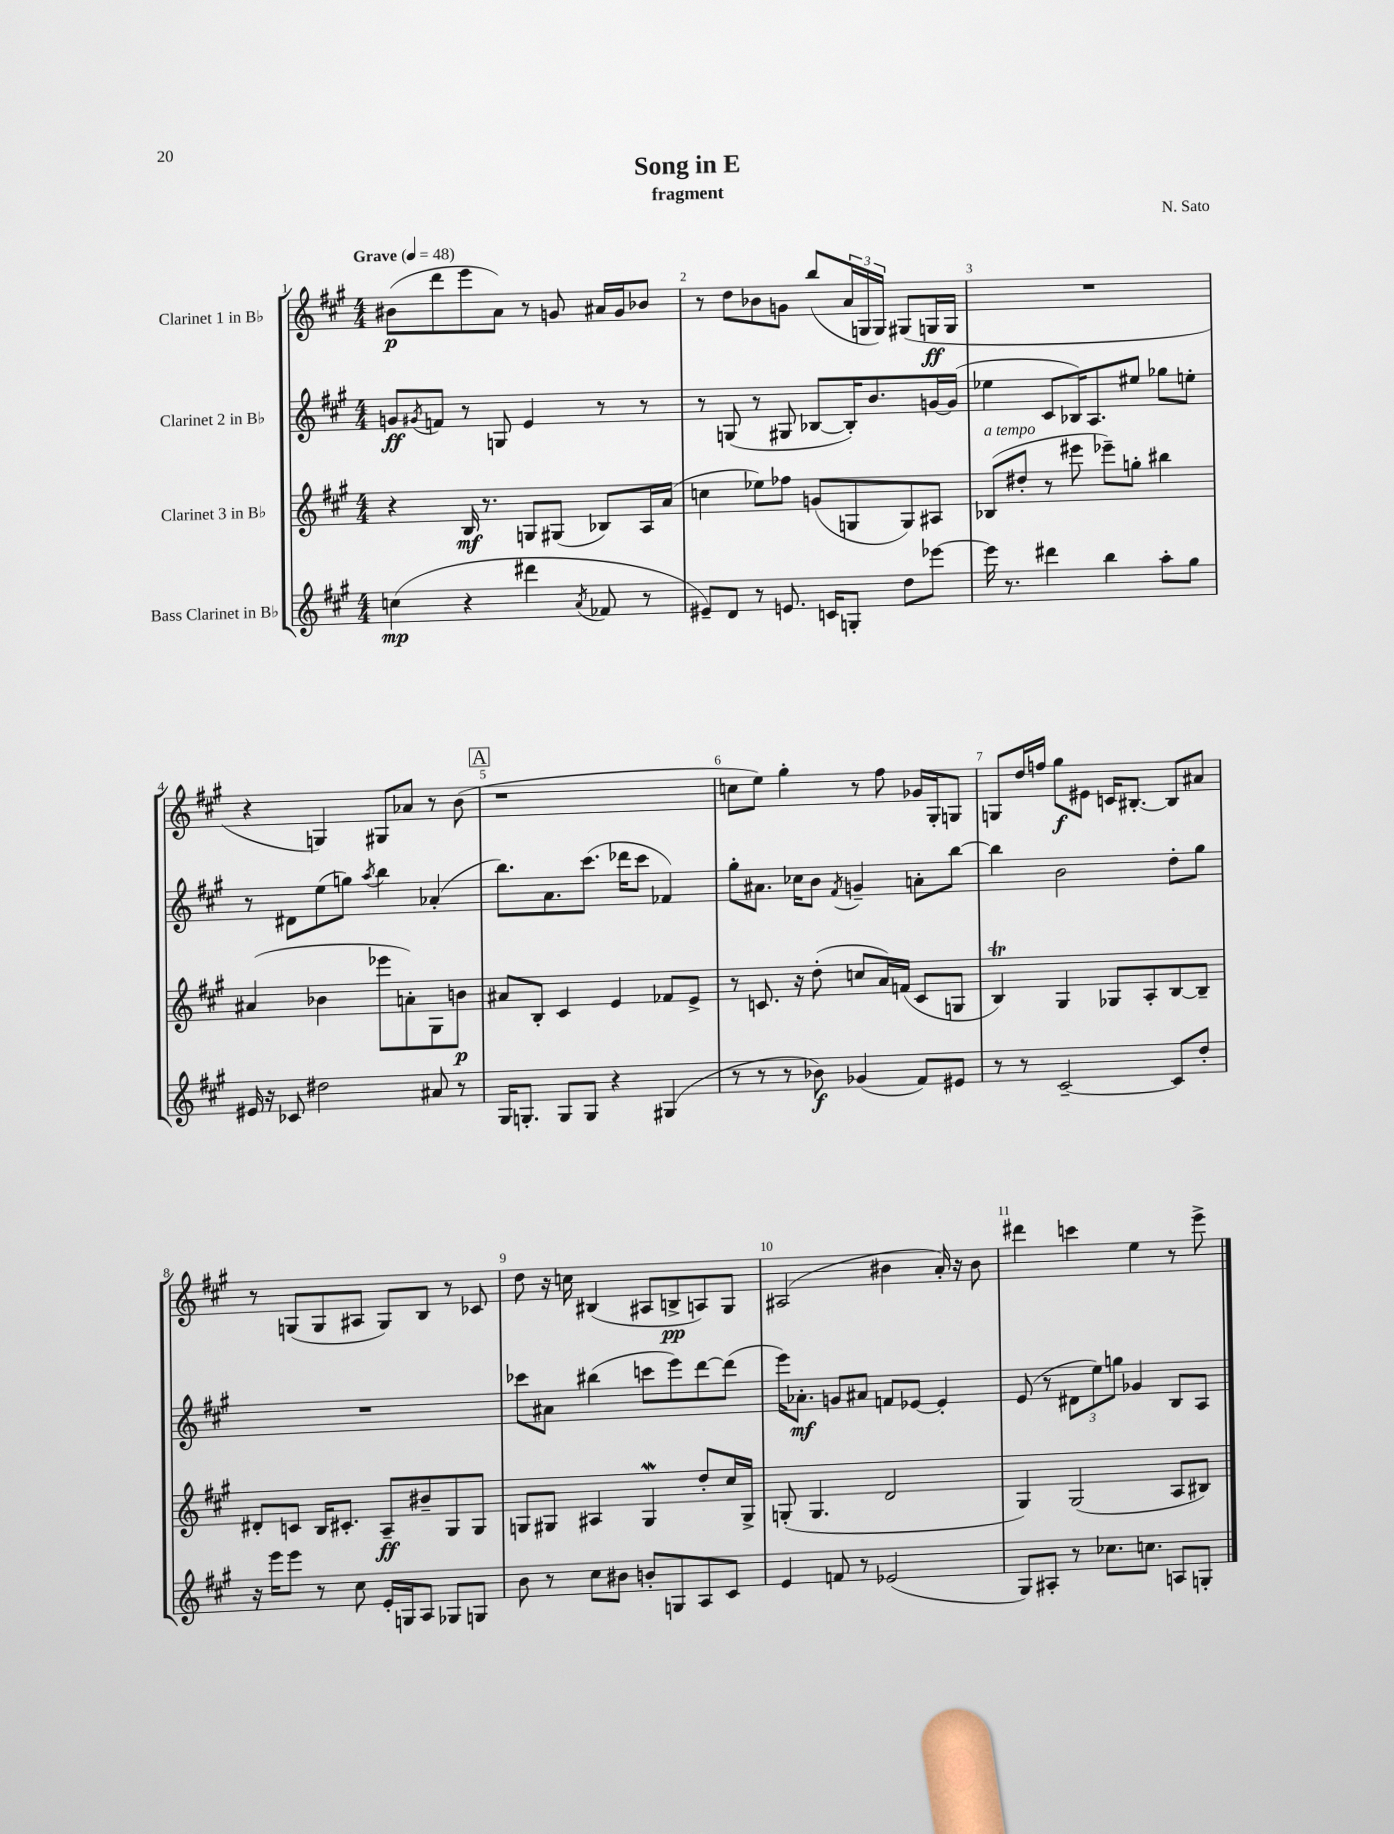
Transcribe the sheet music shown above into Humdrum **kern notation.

**kern	**dynam	**kern	**dynam	**kern	**dynam	**kern	**dynam
*part4	*part4	*part3	*part3	*part2	*part2	*part1	*part1
*staff4	*staff4	*staff3	*staff3	*staff2	*staff2	*staff1	*staff1
*I"Bass Clarinet in B♭	*	*I"Clarinet 3 in B♭	*	*I"Clarinet 2 in B♭	*	*I"Clarinet 1 in B♭	*
*clefG2	*	*clefG2	*	*clefG2	*	*clefG2	*
*k[f#c#g#]	*	*k[f#c#g#]	*	*k[f#c#g#]	*	*k[f#c#g#]	*
*M4/4	*	*M4/4	*	*M4/4	*	*M4/4	*
*MM48	*	*MM48	*	*MM48	*	*MM48	*
=1	=1	=1	=1	=1	=1	=1	=1
!	!	!	!	!	!	!LO:TX:a:B:t=Grave	!
(4ccn\	mp	4r	.	8gn/L	ff	(8b#X\L	p
.	.	.	.	8qg#X/	.	.	.
.	.	.	.	8fn/J	.	8ddd\	.
4r	.	16B/	mf	8r	.	8eee\	.
.	.	8.r	.	.	.	.	.
.	.	.	.	8Gn/	.	8a\J)	.
4ddd#X\	.	8Gn/L	.	4e/	.	8r	.
.	.	(8G#X/J	.	.	.	8gn/	.
8qa/	.	.	.	.	.	.	.
8f-X/	.	8B-X/L)	.	8r	.	16a#X/LL	.
.	.	.	.	.	.	16g/J	.
8r	.	16A/L	.	8r	.	8b-X/J	.
.	.	(16a/JJ	.	.	.	.	.
=2	=2	=2	=2	=2	=2	=2	=2
8e#X~/L)	.	4ccn\	.	8r	.	8r	.
8d/J	.	.	.	(8Gn/	.	8dd\L	.
8r	.	8ee-X\L)	.	8r	.	8b-X\	.
8.en/	.	8ff-X\J	.	8G#X/	.	8gn\J	.
.	.	(8gn/L	.	[8B-X/L	.	(8bb/L	.
16cn/KL	.	.	.	.	.	.	.
8Gn'/J	.	8Gn/	.	16B-'/K])	.	24a/L	.
.	.	.	.	.	.	24Gn/	.
.	.	.	.	8.b/	.	.	.
.	.	.	.	.	.	24G/JJ)	.
8dd\L	.	8G/)	.	.	.	(8G#X/L	.
[8eee-X\J	.	8A#X/J	.	[16gn/L	.	16Gn/L	ff
.	.	.	.	(16g/JJ]	.	16G/JJ	.
=3	=3	=3	=3	=3	=3	=3	=3
!	!	!LO:TX:a:i:t=a tempo	!	!	!	!	!
16eee-\]	.	(8B-X/L	.	4ee-X\	.	1r	.
8.r	.	.	.	.	.	.	.
.	.	8dd#X'/J	.	.	.	.	.
4ddd#X\	.	8r	.	8c#/L	.	.	.
.	.	8eee#X\	.	16B-X/K)	.	.	.
.	.	.	.	8.A/	.	.	.
4bb\	.	8eee-X~\L)	.	.	.	.	.
.	.	8ggn'\J	.	8ee#X/J	.	.	.
8aa'\L	.	4bb#X\	.	8gg-X\L	.	.	.
8gg#\J	.	.	.	8een'\J	.	.	.
!!LO:LB:g=z
=4	=4	=4	=4	=4	=4	=4	=4
16e#X/	.	(4a#X/	.	8r	.	4r	.
16r	.	.	.	.	.	.	.
8c-X/	.	.	.	8d#X\L	.	.	.
2dd#X\	.	4b-X\	.	(8ee\	.	4Gn/)	.
.	.	.	.	8ggn\J)	.	.	.
.	.	.	.	8qaa/	.	.	.
.	.	8eee-X\L	.	4bb\	.	8G#X/L	.
.	.	8an'\)	.	.	.	8a-X/J	.
8a#X/	.	8G#\	.	(4a-X'/	.	8r	.
8r	.	8bn\J	p	.	.	(8b\	.
!!LO:REH:place=s1:t=A
=5	=5	=5	=5	=5	=5	=5	=5
16G#/KL	.	8a#X/L	.	8.bb\L)	.	1r	.
8.Gn'/J	.	.	.	.	.	.	.
.	.	8B'/J	.	.	.	.	.
.	.	.	.	8.a\	.	.	.
8G/L	.	4c#/	.	.	.	.	.
8G/J	.	.	.	(8.ccc#\J	.	.	.
4r	.	4e/	.	.	.	.	.
.	.	.	.	16ddd-X\KL	.	.	.
.	.	.	.	8ccc#\J	.	.	.
(4G#X/	.	8f-X/L	.	4f-X/)	.	.	.
.	.	8e^/J	.	.	.	.	.
=6	=6	=6	=6	=6	=6	=6	=6
8r	.	8r	.	8gg#'\L	.	8ccn\L	.
8r	.	8.cn/	.	8.a#X\J	.	8ee\J)	.
8r	.	.	.	.	.	4gg#'\	.
.	.	16r	.	16cc-X\KL	.	.	.
8b-X\)	f	(8dd'\	.	8b\J	.	.	.
.	.	.	.	8qf#/	.	.	.
(4g-X/	.	8ccn/L	.	4gn~/	.	8r	.
.	.	16a/L)	.	.	.	8ff#\	.
.	.	(16fn/JJ	.	.	.	.	.
8f#/L)	.	8c/L	.	8an'\L	.	16g-X/LL	.
.	.	.	.	.	.	16G#'/J	.
8e#X/J	.	8Gn/J	.	[8bb\J	.	8Gn/J	.
=7	=7	=7	=7	=7	=7	=7	=7
8r	.	4BT/)	.	4bb\]	.	8Gn/L	.
8r	.	.	.	.	.	16dd/L	.
.	.	.	.	.	.	16ffn/JJ	.
[2c#~/	.	4G#/	.	2b\	.	8gg#\L	f
.	.	.	.	.	.	8e#X\J	.
.	.	8G-X/L	.	.	.	16cn/KL	.
.	.	.	.	.	.	[8.B#X'/J	.
.	.	8A'/	.	.	.	.	.
8c#/L]	.	[8B/	.	8dd'\L	.	8B#/L]	.
8dd'/J	.	8B~/J]	.	8gg#\J	.	8a#X/J	.
!!LO:LB:g=z
=8	=8	=8	=8	=8	=8	=8	=8
16r	.	8d#X'/L	.	1r	.	8r	.
16eee\KL	.	.	.	.	.	.	.
8eee\J	.	8cn/J	.	.	.	(8Gn/L	.
8r	.	16B/KL	.	.	.	8G/	.
.	.	8.c#X'/J	.	.	.	.	.
8cc#\	.	.	.	.	.	8A#X/J	.
16e'/LL	.	8A~/L	ff	.	.	8G/L)	.
16Gn/J	.	.	.	.	.	.	.
8A/J	.	8b#X~/	.	.	.	8B/J	.
8G-X/L	.	8G#/	.	.	.	8r	.
8Gn/J	.	8G#/J	.	.	.	8c-X/	.
=9	=9	=9	=9	=9	=9	=9	=9
8b\	.	8Gn/L	.	8ccc-X\L	.	8dd\	.
8r	.	8G#X/J	.	8a#X\J	.	16r	.
.	.	.	.	.	.	16ccn\	.
8cc#\L	.	4A#X/	.	(4bb#X\	.	(4B#X/	.
8b#X\J	.	.	.	.	.	.	.
8bn'/L	.	4G#W/	.	8cccn\L	.	8A#X/L	.
8Gn/	.	.	.	8eee\)	.	8Bn^/	pp
8A/	.	8dd'/L	.	[8ddd\	.	8An/)	.
8c#/J	.	16cc#/L	.	(8ddd\J]	.	8G#/J	.
.	.	16G#^/JJ	.	.	.	.	.
=10	=10	=10	=10	=10	=10	=10	=10
4e/	.	(8Gn'/	.	16eee\KL)	.	(2A#X/	.
.	.	.	.	8.a-X'\J	mf	.	.
.	.	4.G/	.	.	.	.	.
8fn/	.	.	.	8gn/L	.	.	.
8r	.	.	.	8a#X/J	.	.	.
(2e-X/	.	2d/	.	8fn/L	.	4b#X\	.
.	.	.	.	[8e-X/J	.	.	.
.	.	.	.	4e-'/]	.	16a'/)	.
.	.	.	.	.	.	16r	.
.	.	.	.	.	.	8b#\	.
=11	=11	=11	=11	=11	=11	=11	=11
8G#/L)	.	4G#/)	.	(8e/	.	4ddd#X\	.
8A#X'/J	.	.	.	8r	.	.	.
8r	.	(2G#/	.	12d#X\L	.	4cccn\	.
.	.	.	.	12ee\)	.	.	.
8.cc-X\L	.	.	.	.	.	.	.
.	.	.	.	12ggn\J	.	.	.
.	.	.	.	4g-X/	.	4ee\	.
8.ccn\J	.	.	.	.	.	.	.
8An/L	.	8A/L	.	8B/L	.	8r	.
8Gn'/J	.	8B#X/J)	.	8A/J	.	8eee^\	.
==	==	==	==	==	==	==	==
*-	*-	*-	*-	*-	*-	*-	*-
